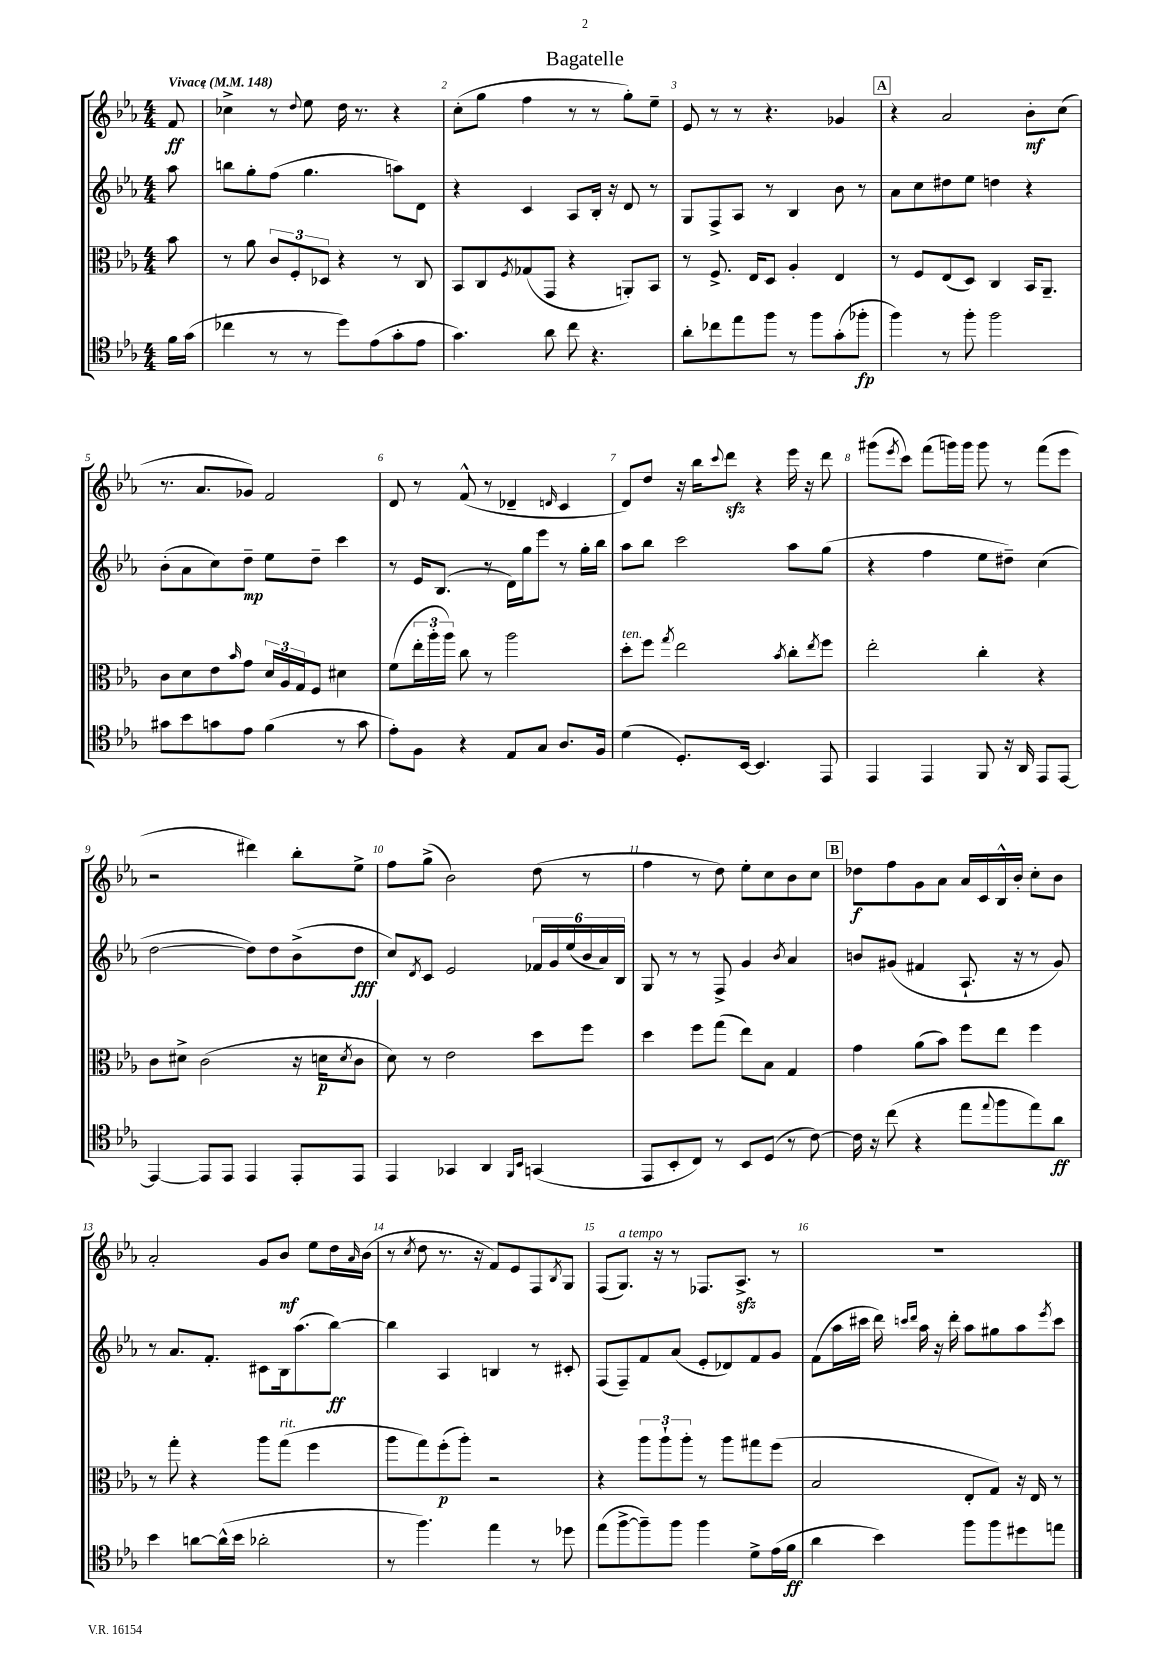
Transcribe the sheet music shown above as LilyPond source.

\header { title = "Bagatelle" }
<<
\new StaffGroup <<
\new Staff = "s0" {
    \clef treble \key ees \major \numericTimeSignature \time 4/4 \partial 8 \tempo "Vivace" 4 = 148
    f'8\ff |
    ces''4-> r8 \appoggiatura { d''8 } ees''8 d''16 r8. r4 |
    c''8-.( g''8 f''4 r8 r8 g''8-.) ees''8-- |
    ees'8 r8 r8 r4. ges'4 |
    \mark \markup { \box "A" } r4 aes'2 bes'8-.\mf c''8( |
    r8. aes'8. ges'8) f'2 |
    d'8 r8 f'8-^( r8 des'4-- \grace { d'16 } c'4 |
    d'8) d''8 r16 bes''16 \appoggiatura { c'''8 } d'''8\sfz r4 ees'''16 r16 d'''8 |
    gis'''8( \acciaccatura { ees'''8 } c'''8) f'''8( g'''16) g'''16 g'''8 r8 f'''8( ees'''8 |
    r2 dis'''4) bes''8-. ees''8-> |
    f''8 g''8->( bes'2) d''8( r8 |
    f''4 r8 d''8) ees''8-. c''8 bes'8 c''8 |
    \mark \markup { \box "B" } des''8\f f''8 g'8 aes'8 aes'16 c'16 bes16-^ bes'16-. c''8-. bes'8 |
    aes'2-. g'8 bes'8\mf ees''8 d''16 \grace { aes'16 } bes'16( |
    r8 \acciaccatura { c''8 } d''8 r8. r16 f'8) ees'8 f8 \acciaccatura { bes8 } g8 |
    f8( g8.^\markup { \italic "a tempo" }) r16 r8 fes8. aes8.->\sfz r8 |
    R1 \bar "|." |
}
\new Staff = "s1" {
    \clef treble \key ees \major \numericTimeSignature \time 4/4 \partial 8
    aes''8 |
    b''8 g''8-. f''8( g''4. a''8) d'8 |
    r4 c'4 aes8 bes16-. r16 d'8 r8 |
    g8 f8-> aes8 r8 bes4 bes'8 r8 |
    \mark \markup { \box "A" } aes'8 c''8 dis''8 ees''8 d''4 r4 |
    bes'8-.( aes'8 c''8) d''8--\mp ees''8 d''8-- c'''4 |
    r8 ees'16 bes8.( r8 d'16) g''16 ees'''8 r8 g''16-. bes''16 |
    aes''8 bes''8 c'''2 aes''8 g''8( |
    r4 f''4 ees''8 dis''8--) c''4( |
    d''2~ d''8) d''8 bes'8->( d''8\fff |
    c''8) \acciaccatura { d'8 } c'8 ees'2 \tuplet 6/4 { fes'16 g'16 ees''16( bes'16 aes'16) bes16 } |
    g8 r8 r8 f8-> g'4 \acciaccatura { bes'8 } aes'4 |
    \mark \markup { \box "B" } b'8 gis'8( fis'4 aes8.-! r16 r8 gis'8) |
    r8 aes'8. f'8.-. cis'8 bes16 aes''8.( bes''8~\ff) |
    bes''4 aes4 b4 r8 cis'8-. |
    f8( f8--) f'8 aes'8( ees'8-. des'8) f'8 g'8 |
    f'8( aes''16 cis'''16 d'''16) \grace { c'''16 d'''16 } aes''16 r16 d'''16-. aes''8 gis''8 aes''8 \acciaccatura { ees'''8 } c'''8 \bar "|." |
}
\new Staff = "s2" {
    \clef alto \key ees \major \numericTimeSignature \time 4/4 \partial 8
    bes'8 |
    r8 aes'8 \tuplet 3/2 { c'8 f8-. des8 } r4 r8 c8 |
    bes,8 c8 \acciaccatura { f8 } ges8( g,8 r4 a,8-.) bes,8 |
    r8 f8.-> ees16 d8 aes4-. ees4 |
    \mark \markup { \box "A" } r8 f8 ees8( d8) c4 bes,16 aes,8.-- |
    c'8 d'8 ees'8 \grace { bes'16 } g'8 \tuplet 3/2 { d'16 aes16 g16 } f8 dis'4 |
    f'8( \tuplet 3/2 { ees''16-. aes''16-. aes''16) } c''8 r8 aes''2 |
    d''8-.^\markup { \italic "ten." } f''8 \acciaccatura { g''8 } ees''2 \acciaccatura { bes'8 } c''8-. \acciaccatura { ees''8 } f''8 |
    ees''2-. c''4-. r4 |
    c'8 dis'8-> c'2( r16 d'16\p \acciaccatura { d'8 } c'8 |
    d'8) r8 ees'2 d''8 f''8 |
    d''4 f''8 g''8( ees''8) bes8 g4 |
    \mark \markup { \box "B" } g'4 aes'8( bes'8) f''8 ees''8 f''4 |
    r8 g''8-. r4 aes''8 g''8^\markup { \italic "rit." }( f''4 |
    aes''8 g''8) f''8-.\p( aes''8-.) r2 |
    r4 \tuplet 3/2 { aes''8 aes''8-! aes''8-. } r8 aes''8 gis''8 f''8( |
    bes2 ees8-. g8) r16 ees16 r8 \bar "|." |
}
\new Staff = "s3" {
    \clef tenor \key ees \major \numericTimeSignature \time 4/4 \partial 8
    f'16 g'16( |
    ces''4 r8 r8 d''8) ees'8( g'8-. ees'8 |
    g'4.) aes'8 c''8 r4. |
    aes'8-. ces''8 ees''8 f''8 r8 f''8 g'8-.( fes''8-.\fp |
    \mark \markup { \box "A" } f''4) r8 f''8-. f''2 |
    gis'8 bes'8 g'8 ees'8 f'4( r8 g'8 |
    ees'8-.) f8 r4 ees8 g8 aes8. f16 |
    d'4( d8.-.) bes,16~ bes,4. ees,8 |
    ees,4 ees,4 f,8 r16 aes,16 ees,8 ees,8~ |
    ees,4~ ees,8 ees,8 ees,4 ees,8-. ees,8 |
    ees,4 ges,4 aes,4 \grace { f,16 bes,16 } g,4( |
    ees,8 bes,8-. c8) r8 bes,8 d8( r8 c'8~) |
    \mark \markup { \box "B" } c'16 r16 c''8( r4 ees''8 \appoggiatura { ees''8 } f''8 ees''8) aes'8\ff |
    bes'4 a'8~ a'16-^( bes'16 aes'2-. |
    r8 f''4.) ees''4 r8 des''8 |
    ees''8( f''8~-> f''8--) f''8 f''4 d'8-> ees'16( f'16\ff |
    aes'4 bes'4) f''8 f''8 dis''8 e''8 \bar "|." |
}
>>
>>
\layout { \context { \Score \override BarNumber.break-visibility = ##(#f #t #t) barNumberVisibility = #all-bar-numbers-visible } }
